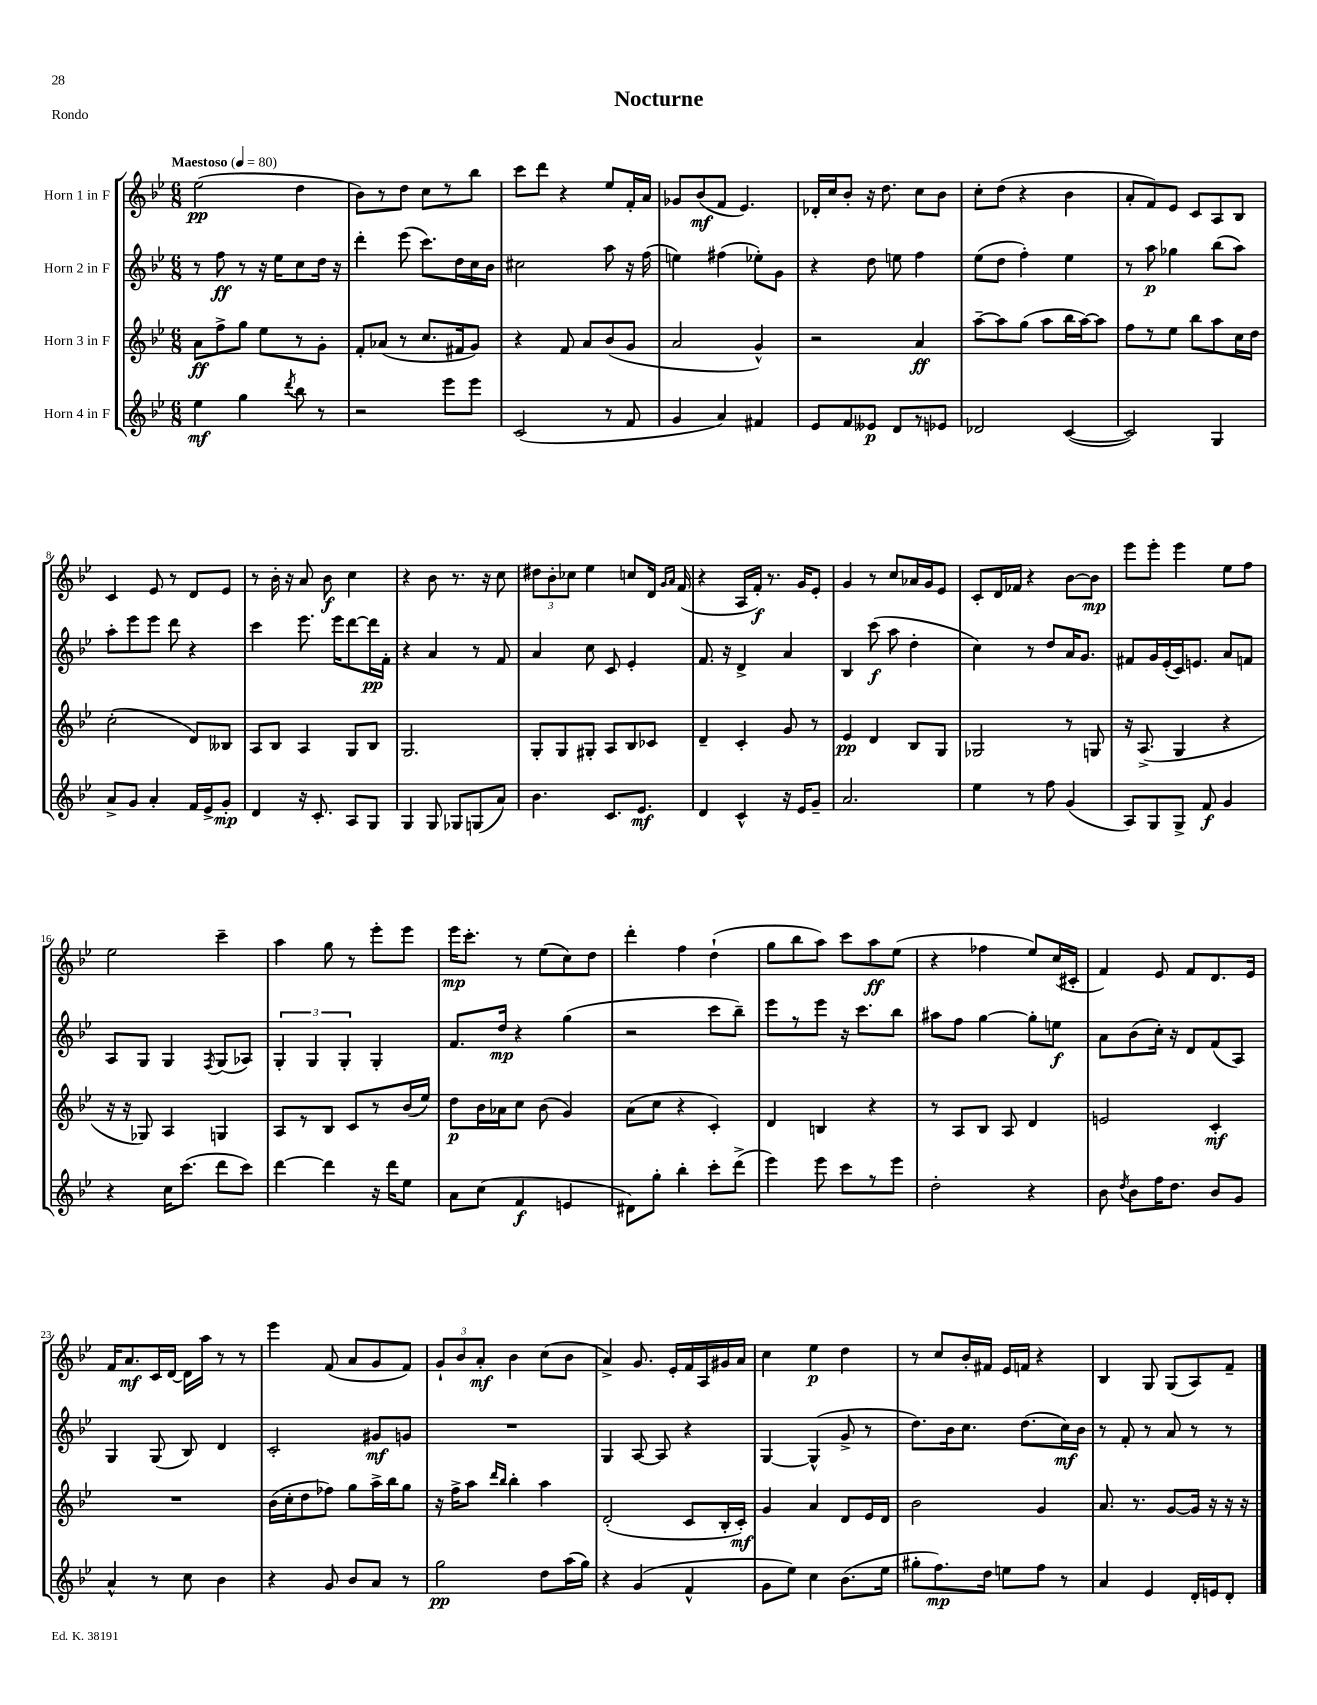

**kern	**kern	**kern	**kern
*staff4	*staff3	*staff2	*staff1
*clefG2	*clefG2	*clefG2	*clefG2
*k[b-e-]	*k[b-e-]	*k[b-e-]	*k[b-e-]
*M6/8	*M6/8	*M6/8	*M6/8
*MM80	*MM80	*MM80	*MM80
4ee-	8a	8r	(2ee-
.	8ff^	8ff	.
4gg	8gg	8r	.
.	8ee-	16r	.
.	.	16ee-	.
8qddd	.	.	.
8bb-	8r	8cc	4dd
8r	8g'	16dd	.
.	.	16r	.
=	=	=	=
2r	8f'	4ddd'	8b-)
.	(8a-	.	8r
.	8r	(8eee-	8dd
.	8.cc	8.ccc)	8cc
8eee-	.	.	8r
.	16f#	16dd	.
8eee-	8g)	16cc	8bb-
.	.	16b-	.
=	=	=	=
(2c	4r	2cc#	8ccc
.	.	.	8ddd
.	8f	.	4r
.	8a	.	.
8r	(8b-	8aa	8ee-
8f	8g	16r	16f'
.	.	(16ff	16a
=	=	=	=
4g	2a	4ee)	8g-
.	.	.	(8b-
4a)	.	(4ff#	8f
.	.	.	4.e-)
4f#	4g^^)	8ee-')	.
.	.	8g	.
=	=	=	=
8e-	2r	4r	16d-'
.	.	.	16cc
8f	.	.	8b-'
8e--	.	8dd	16r
.	.	.	8.dd
8d	.	8ee	.
8r	4a	4ff	8cc
8e-	.	.	8b-
=	=	=	=
2d-	[8aa~	(8ee-	8cc'
.	8aa]	8dd	(8dd
.	(8gg	4ff')	4r
.	8aa	.	.
([4c	16bb-	4ee-	4b-
.	[16aa)	.	.
.	8aa]	.	.
=	=	=	=
2c])	8ff	8r	8a'
.	8r	8aa	8f)
.	8ee-	4gg-	8e-
.	8bb-	.	8c
4G	8aa	(8bb-	8A
.	16cc	8aa)	8B-
.	16dd	.	.
=	=	=	=
8a^	(2cc'	8aa'	4c
8g	.	8eee-	.
4a'	.	8eee-	8e-
.	.	8ddd	8r
16f	8d)	4r	8d
16e-^	.	.	.
8g'	8B--	.	8e-
=	=	=	=
4d	8A	4ccc	8r
.	8B-	.	16b-'
.	.	.	16r
16r	4A	8.eee-	8a
8.c'	.	.	.
.	.	.	8b-
.	.	16eee-	.
8A	8G	[8ddd	4cc
8G	8B-	16ddd]	.
.	.	16f'	.
=	=	=	=
4G	2.G	4r	4r
8G	.	4a	8b-
8G-	.	.	8.r
(8G	.	8r	.
.	.	.	16r
8a)	.	8f	8cc
=	=	=	=
4.b-	8G'	4a	12dd#
.	.	.	12b-'
.	8G	.	.
.	.	.	12cc-
.	8G#'	8cc	4ee-
8.c	8A	8c	.
.	8B-	4e-'	8cc
8.e-	.	.	.
.	8c-	.	16d
.	.	.	16qqg
.	.	.	16qqa
.	.	.	(16f
=	=	=	=
4d	4d~	8.f	4r
.	.	16r	.
4c^^	4c'	4d^	16A
.	.	.	16f')
.	.	.	8.r
16r	8g	4a	.
16e-	.	.	16g
8g~	8r	.	8e-'
=	=	=	=
2.a	4e-	4B-	4g
.	4d	(8ccc	8r
.	.	8aa	8cc
.	8B-	4dd'	16a-
.	.	.	16g
.	8G	.	8e-
=	=	=	=
4ee-	2G-	4cc)	8c'
.	.	.	16d
.	.	.	16f-
8r	.	8r	4r
8ff	.	8dd	.
(4g	8r	16a	[8b-
.	.	8.g	.
.	8G	.	8b-]
=	=	=	=
8A)	16r	8f#	8eee-
.	(8.A^	.	.
8G	.	16g	8eee-'
.	.	(16e-'	.
8G^	4G	16c)	4eee-
.	.	8.e	.
8f	.	.	.
4g	4r	8a	8ee-
.	.	8f	8ff
=	=	=	=
4r	16r	8A	2ee-
.	16r	.	.
.	8G-)	8G	.
16cc	4A	4G	.
(8.ccc	.	.	.
.	.	8qF	.
8ddd	4G	(8G	4ccc~
8ccc)	.	8A-)	.
=	=	=	=
[4ddd	8A	6G'	4aa
.	8r	.	.
.	.	6G	.
4ddd]	8B-	.	8gg
.	.	6G'	.
.	8c	.	8r
16r	8r	4G'	8eee-'
16ddd	.	.	.
8ee-	(16b-	.	8eee-
.	16ee-)	.	.
=	=	=	=
8a	8dd	8.f	16eee-
.	.	.	8.ccc'
(8cc	16b-	.	.
.	16a-	16dd	.
4f	8cc	4r	8r
.	(8b-	.	(8ee-
4e	4g)	(4gg	8cc)
.	.	.	8dd
=	=	=	=
8d#)	(8a	2r	4ddd'
8gg'	8cc	.	.
4bb-'	4r	.	4ff
8ccc'	4c')	8ccc	(4dd`
(8ddd^	.	8bb-~)	.
=	=	=	=
4eee-)	4d	8eee-	8gg
.	.	8r	8bb-
8eee-	4B	8eee-	8aa)
8ccc	.	16r	8ccc
.	.	8.ccc	.
8r	4r	.	8aa
8eee-	.	8bb-	(8ee-
=	=	=	=
2dd'	8r	8aa#	4r
.	8A	8ff	.
.	8B-	[4gg	4ff-
.	8A	.	.
4r	4d	8gg']	8ee-)
.	.	8ee	(16cc
.	.	.	16c#'
=	=	=	=
8b-	2e	8a	4f)
8qdd	.	.	.
8b-	.	(8b-	.
16ff	.	16cc')	8e-
8.dd	.	16r	.
.	.	8d	8f
8b-	4c'	(8f	8.d
8g	.	8A)	.
.	.	.	16e-
=	=	=	=
4a^^	2.r	4G	16f
.	.	.	8.a
8r	.	(8G	16c
.	.	.	[16d
8cc	.	8B-)	16d]
.	.	.	16aa
4b-	.	4d	8r
.	.	.	8r
=	=	=	=
4r	(16b-	2c'	4eee-
.	16cc'	.	.
.	8dd	.	.
8g	8ff-)	.	(8f
8b-	8gg	.	8a
8a	16aa^	8g#	8g
.	16bb-	.	.
8r	8gg	8g	8f)
=	=	=	=
2gg	16r	2.r	12g`
.	16ff^	.	.
.	.	.	12b-
.	8aa	.	.
.	.	.	12a'
.	16qqddd	.	.
.	16qqbb-	.	.
.	4bb-'	.	4b-
8dd	4aa	.	(8cc
(16aa	.	.	8b-
16gg)	.	.	.
=	=	=	=
4r	(2d'	4G	4a^)
(4g	.	[8A	8.g
.	.	8A]	.
.	.	.	16e-'
4f^^	8c	4r	16f
.	.	.	16A
.	16B-'	.	16g#
.	16c')	.	16a
=	=	=	=
8g	4g	[4G	4cc
8ee-)	.	.	.
4cc	4a	(4G^^]	4ee-
(8.b-	8d	8g^	4dd
.	16e-	8r	.
16ee-	16d	.	.
=	=	=	=
8gg#'	2b-	8.dd)	8r
8.ff)	.	.	8cc
.	.	16b-	.
.	.	8.cc	16b-'
16dd	.	.	16f#
8ee	.	.	16e-
.	.	(8.dd	16f
8ff	4g	.	4r
8r	.	16cc)	.
.	.	16b-	.
=	=	=	=
4a	8.a	8r	4B-
.	.	8f'	.
.	8.r	.	.
4e-	.	8r	8G
.	[8g	8a	(8G
16d'	16g]	8r	8A)
16e	16r	.	.
8d'	16r	8r	8f~
.	16r	.	.
==	==	==	==
*-	*-	*-	*-
